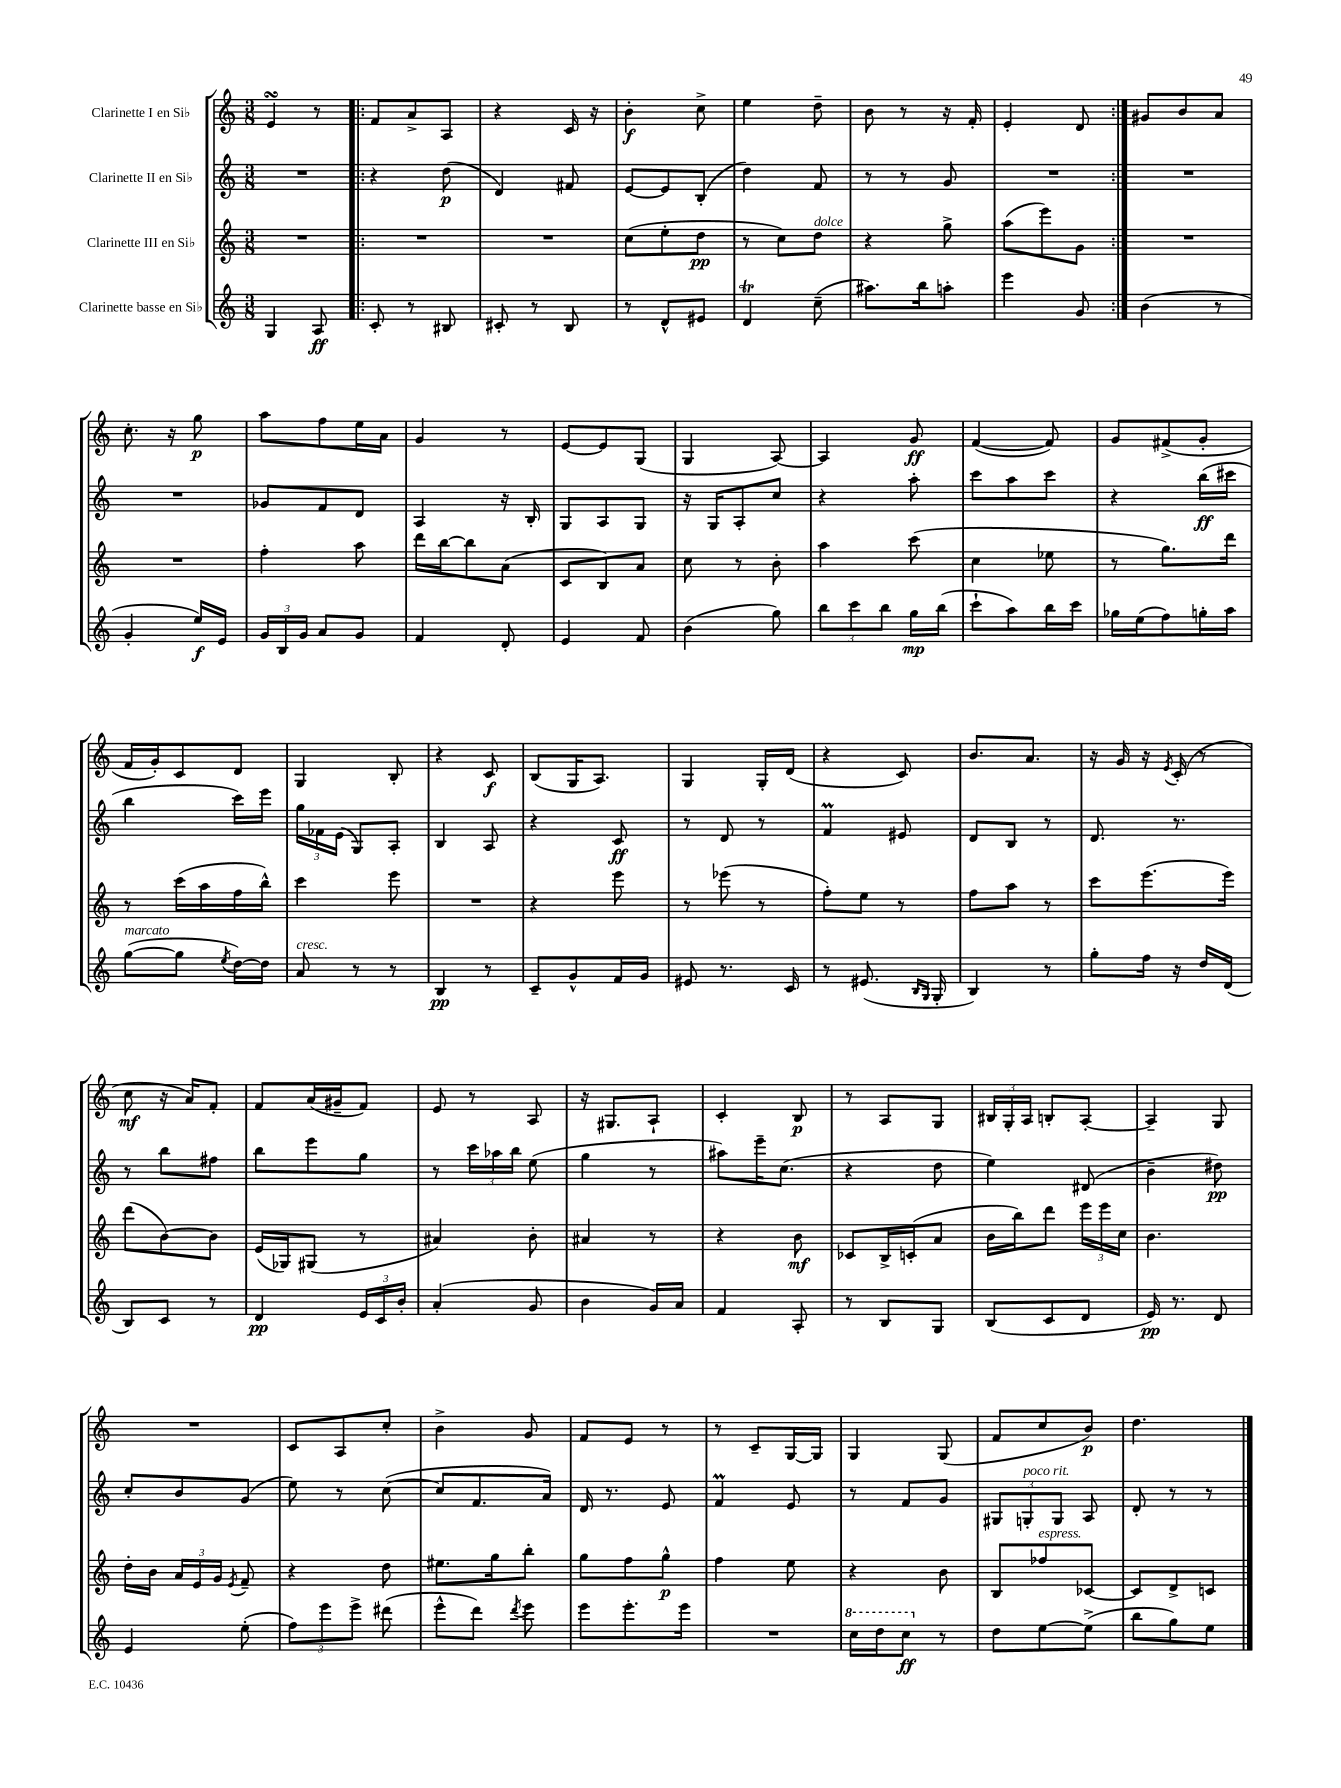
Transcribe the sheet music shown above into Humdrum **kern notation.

**kern	**kern	**kern	**kern
*staff4	*staff3	*staff2	*staff1
*clefG2	*clefG2	*clefG2	*clefG2
*k[]	*k[]	*k[]	*k[]
*M3/8	*M3/8	*M3/8	*M3/8
4G	4.r	4.r	4e
8A	.	.	8r
=!|:	=!|:	=!|:	=!|:
8c'	4.r	4r	8f
8r	.	.	8a^
8B#	.	(8dd	8A
=	=	=	=
8c#'	4.r	4d)	4r
8r	.	.	.
8B	.	8f#	16c
.	.	.	16r
=	=	=	=
8r	(8cc	[8e	4b'
8d^^	8ee'	8e]	.
8e#	8dd	(8B'	8cc^
=	=	=	=
4d	8r	4dd)	4ee
.	8cc)	.	.
(8cc~	8dd	8f	8dd~
=	=	=	=
8.aa#)	4r	8r	8b
.	.	8r	8r
16bb	.	.	.
8aa'	8gg^	8g	16r
.	.	.	16f'
=	=	=	=
4eee	(8aa	4.r	4e'
.	8eee)	.	.
8g	8g	.	8d
=:|!	=:|!	=:|!	=:|!
(4b	4.r	4.r	8g#
.	.	.	8b
8r	.	.	8a
=	=	=	=
4g'	4.r	4.r	8.cc'
.	.	.	16r
16ee)	.	.	8gg
16e	.	.	.
=	=	=	=
24g	4ff'	8g-	8aa
24B	.	.	.
24g	.	.	.
8a	.	8f	8ff
8g	8aa	8d	16ee
.	.	.	16a
=	=	=	=
4f	16ddd	4A	4g
.	[16bb	.	.
.	8bb]	.	.
8d'	(8a	16r	8r
.	.	16B'	.
=	=	=	=
4e	8c	8G	[8e
.	8B)	8A	8e]
8f	8a	8G	(8G
=	=	=	=
(4b	8cc	16r	4G
.	.	16G	.
.	8r	8A'	.
8gg)	8b'	8cc	[8A)
=	=	=	=
12bb	4aa	4r	4A]
12ccc	.	.	.
12bb	.	.	.
16gg	(8ccc	8aa'	8g
(16bb	.	.	.
=	=	=	=
8ccc`	4cc	8ccc	([4f
8aa)	.	8aa	.
16bb	8ee-	8ccc	8f])
16ccc	.	.	.
=	=	=	=
16gg-	8r	4r	8g
(16ee	.	.	.
8ff)	8.gg)	.	(8f#^
16gg'	.	(16bb	8g'
16aa	16ddd	16ccc#	.
=	=	=	=
([8gg	8r	4bb	16f
.	.	.	16g')
8gg]	(16ccc	.	8c
.	16aa	.	.
8qee	.	.	.
[16dd)	16ff	16ccc)	8d
16dd]	16bb^^)	16eee	.
=	=	=	=
8a	4ccc	24gg	4G
.	.	24f-	.
.	.	(24e	.
8r	.	8G)	.
8r	8eee	8A'	8B'
=	=	=	=
4B	4.r	4B	4r
8r	.	8A	8c
=	=	=	=
8c~	4r	4r	(8B
8g^^	.	.	16G
.	.	.	8.A)
16f	8eee	8c	.
16g	.	.	.
=	=	=	=
8e#	8r	8r	4G
8.r	(8eee-	8d	.
.	8r	8r	16G'
16c	.	.	(16d
=	=	=	=
8r	8ff')	4f	4r
(8.e#	8ee	.	.
.	8r	8e#	8c)
16qqB	.	.	.
16qqG	.	.	.
16G'	.	.	.
=	=	=	=
4B)	8ff	8d	8.b
.	8aa	8B	.
.	.	.	8.a
8r	8r	8r	.
=	=	=	=
8gg'	8ccc	8.d	16r
.	.	.	16g
16ff	(8.eee	.	16r
.	.	.	8qe
16r	.	8.r	(16c'
16dd	.	.	8r
(16d	16eee)	.	.
=	=	=	=
8B)	(8ddd	8r	8cc
8c	[8b)	8bb	16r
.	.	.	16a)
8r	8b]	8ff#	8f'
=	=	=	=
4d	(16e	8bb	8f
.	16G-)	.	.
.	(8G#	8eee	(16a
.	.	.	16g#~
24e	8r	8gg	8f)
24c	.	.	.
24b'	.	.	.
=	=	=	=
(4a'	4a#)	8r	8e
.	.	24ccc	8r
.	.	24aa-	.
.	.	24bb	.
8g	8b'	(8ee	8A
=	=	=	=
4b	4a#	4gg	16r
.	.	.	8.G#
16g)	8r	8r	8A`
16a	.	.	.
=	=	=	=
4f	4r	8aa#)	4c'
.	.	16eee~	.
.	.	(8.cc	.
8A'	8b	.	8B
=	=	=	=
8r	8c-	4r	8r
8B	16B^	.	8A
.	(16c'	.	.
8G	8a	8dd	8G
=	=	=	=
(8B	16b	4ee)	24B#
.	.	.	24G'
.	16bb)	.	.
.	.	.	24A
8c	8ddd	.	8B'
8d	24eee	(8d#	[8A'
.	24eee	.	.
.	24cc	.	.
=	=	=	=
16e)	4.b	4b~	4A~]
8.r	.	.	.
8d	.	8dd#)	8G
=	=	=	=
4e	16dd'	8cc'	4.r
.	16b	.	.
.	24a	8b	.
.	24e	.	.
.	24g	.	.
.	8qe	.	.
(8ee'	8f~	(8g	.
=	=	=	=
12ff)	4r	8ee)	8c
12eee	.	.	.
.	.	8r	8A
12eee^	.	.	.
(8ddd#	8dd	([8cc	8cc'
=	=	=	=
8eee^^	8.ee#	8cc]	4b^
8ddd)	.	8.f	.
.	16gg	.	.
8qddd	.	.	.
8eee	8bb'	.	8g
.	.	16a)	.
=	=	=	=
8eee	8gg	16d	8f
.	.	8.r	.
8.eee'	8ff	.	8e
.	8gg^^	8e	8r
16eee	.	.	.
=	=	=	=
4.r	4ff	4f	8r
.	.	.	8c~
.	8ee	8e	[16G
.	.	.	16G]
=	=	=	=
16ccc	4r	8r	4G
16ddd	.	.	.
8ccc	.	8f	.
8r	8b	8g	(8G
=	=	=	=
8dd	8B	12G#	8f
.	.	12G'	.
[8ee	8ff-	.	8cc
.	.	12G	.
(8ee^]	[8c-	8A	8b)
=	=	=	=
8bb	8c-]	8d'	4.dd
8gg)	8d^	8r	.
8ee	8c	8r	.
==	==	==	==
*-	*-	*-	*-
